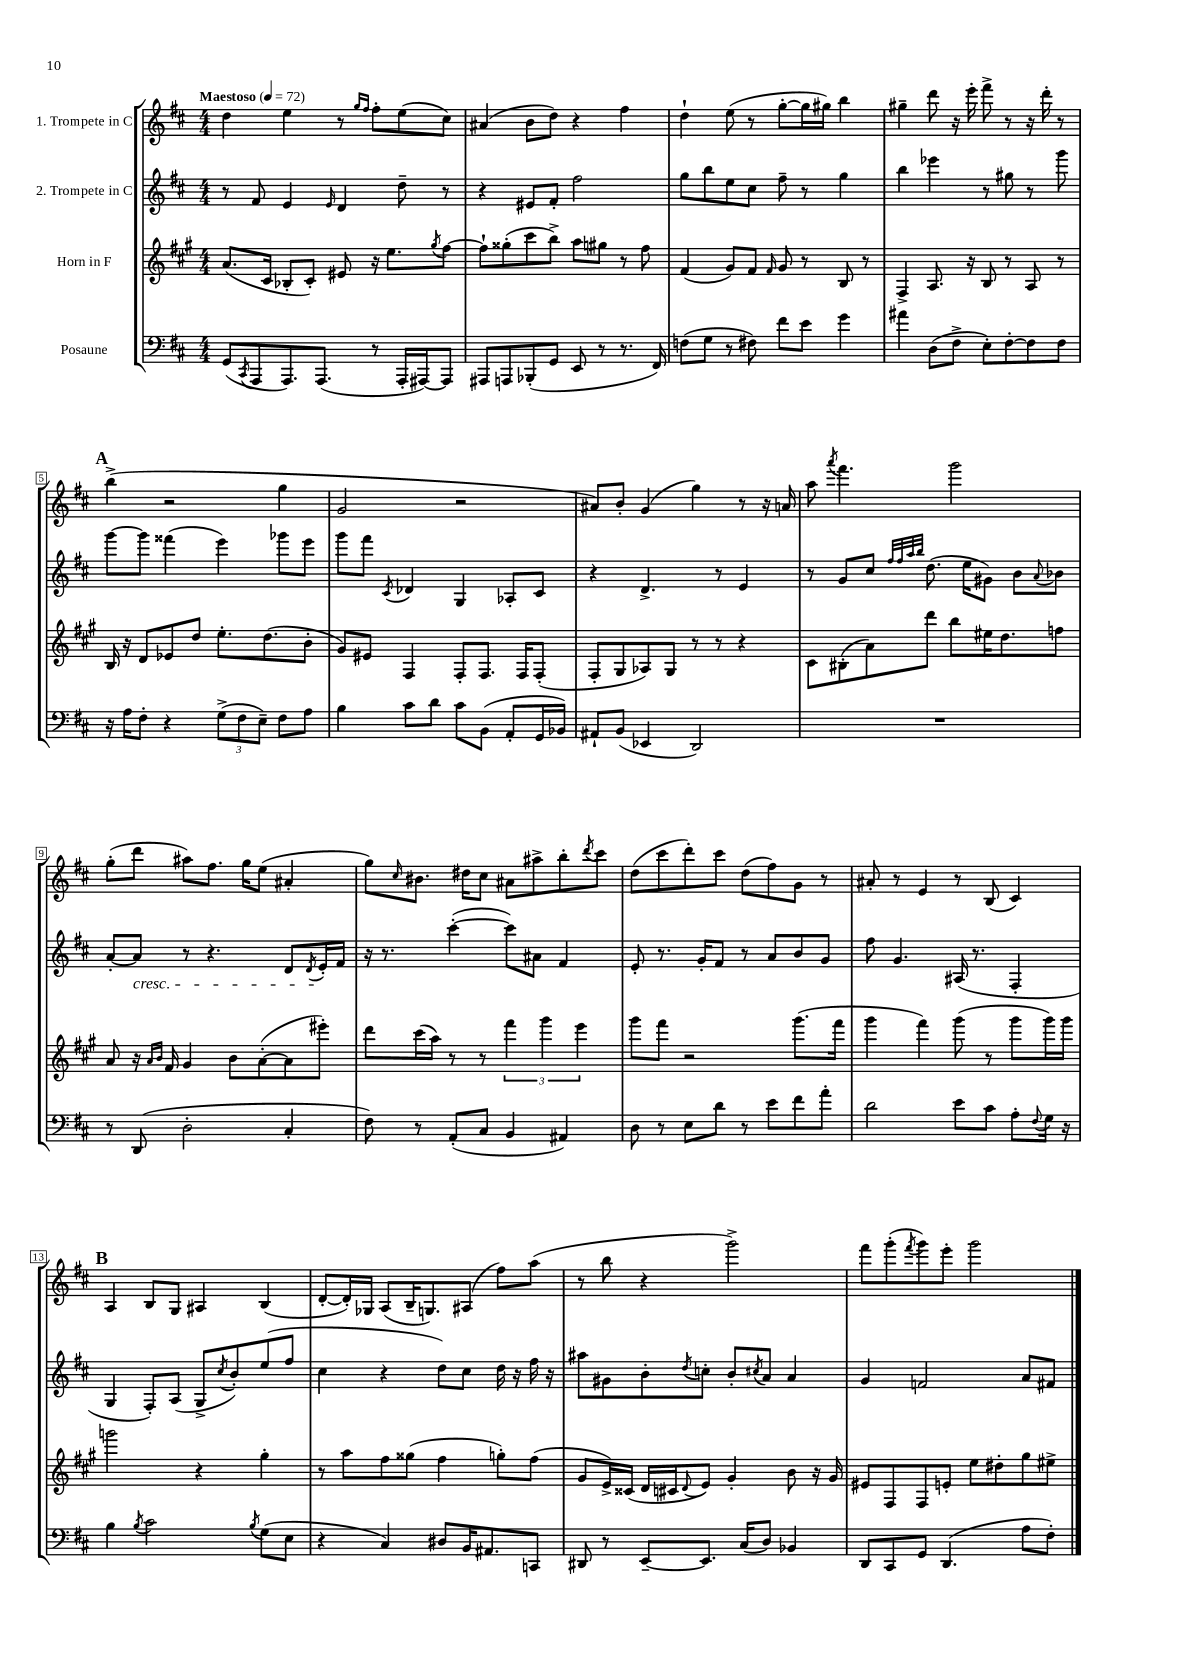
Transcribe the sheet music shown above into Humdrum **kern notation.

**kern	**kern	**kern	**kern
*part4	*part3	*part2	*part1
*staff4	*staff3	*staff2	*staff1
*I"Posaune	*I"Horn in F	*I"2. Trompete in C	*I"1. Trompete in C
*clefF4	*clefG2	*clefG2	*clefG2
*k[f#c#]	*k[f#c#g#]	*k[f#c#]	*k[f#c#]
*M4/4	*M4/4	*M4/4	*M4/4
*MM72	*MM72	*MM72	*MM72
=1	=1	=1	=1
!	!	!	!LO:TX:a:B:t=Maestoso
(8GG/L	(8.a/L	8r	4dd\
8qCC#/	.	.	.
8AAA/	.	8f#/	.
.	16c#/Jk	.	.
8.AAA/)	8B-X'/L	4e/	4ee\
.	8c#'/J)	.	.
(8.AAA/J	.	.	.
.	.	16qqe/	.
.	8e#X/	4d/	8r
.	.	.	16qqgg/LL
.	.	.	16qqff#/JJ
8r	16r	.	8ff#'\L
.	8.ee\L	.	.
16AAA'/LL	.	8dd~\	(8ee\
[16AAA#X/J)	.	.	.
.	8qgg#/	.	.
8AAA#/J]	[8ff#\J	8r	8cc#\J)
=2	=2	=2	=2
8AAA#X/L	8ff#`\L]	4r	(4a#X/
8AAAn/	(8gg##X'\	.	.
(8BBB-X'/	8ccc#\	8e#X/L	8b\L
8GG/J	8bb^\J)	8f#'/J	8dd\J)
8EE/	8aa\L	2ff#\	4r
8r	8gg#X\J	.	.
8.r	8r	.	4ff#\
.	8ff#\	.	.
16FF#/)	.	.	.
=3	=3	=3	=3
(8Fn\L	(4f#/	8gg\L	4dd`\
8G\J	.	8bb\	.
8r	8g#/L)	8ee\	(8ee\
8F#X\)	8f#/J	8cc#\J	8r
.	16qqf#/	.	.
8f#\L	8g#/	8ff#~\	[8gg'\L
8e\J	8r	8r	16gg\L]
.	.	.	16gg#X\JJ)
4g\	8B/	4gg\	4bb\
.	8r	.	.
=4	=4	=4	=4
4a#X\	4F#^/	4bb\	4gg#X~\
(8D\L	8.A/	4eee-X\	8ddd\
8F#^\J	.	.	16r
.	16r	.	16eee'\
8E'\L)	8B/	8r	8fff#^\
[8F#'\	8r	8gg#X\	8r
8F#\]	8A/	8r	16r
.	.	.	16ddd'\
8F#\J	8r	8ggg\	8r
!!LO:LB:g=z
!!LO:REH:place=s1:t=A
=5	=5	=5	=5
16r	16B/	[8ggg\L	(4bb^\
16A\KL	16r	.	.
8F#'\J	8d/L	8ggg\J]	.
4r	8e-X/	(4fff##X\	2r
.	8dd/J	.	.
(12G^\L	8.ee'\L	4eee\)	.
12F#\	.	.	.
12E~\J)	.	.	.
.	(8.dd\	.	.
8F#\L	.	8ggg-X\L	4gg\
8A\J	8b'\J	8eee\J	.
=6	=6	=6	=6
4B\	8g#/L)	8ggg\L	2g/
.	8e#X/J	8fff#\J	.
.	.	8qc#/	.
8c#\L	4F#/	4d-X/	.
8d\J	.	.	.
8c#\L	8F#'/L	4G/	2r
(8BB\J	8.F#/J	.	.
8AA'/L	.	8A-X'/L	.
.	16F#/KL	.	.
16GG/L	(8F#'/J	8c#/J	.
16BB-X/JJ)	.	.	.
=7	=7	=7	=7
8AA#X`/L	8F#'/L	4r	8a#X/L)
(8BB/J	8G#/	.	8b'/J
4EE-X/	8A-X/)	4.d^/	(4g/
.	8G#/J	.	.
2DD/)	8r	.	4gg\)
.	8r	8r	.
.	4r	4e/	8r
.	.	.	16r
.	.	.	16an/
=8	=8	=8	=8
1r	8c#\L	8r	8aa\
.	.	.	8qaaa/
.	(8B#X'\	8g/L	4.fff#\
.	8a\)	8cc#/J	.
.	.	32qqff#/LLL	.
.	.	32qqff#/	.
.	.	32qqaa/	.
.	.	32qqbb/JJJ	.
.	8ddd\J	(8.dd\	.
.	8bb\L	.	2ggg\
.	.	16ee\KL	.
.	16ee#X\K	8g#X\J)	.
.	8.dd\	.	.
.	.	8b\L	.
.	.	8qqa/	.
.	8ffn\J	8b-X\J	.
!!LO:LB:g=z
=9	=9	=9	=9
8r	8a/	[8a'/L	(8gg'\L
!	!	!LO:TX:b:i:t=cresc.	!
(8DD/	16r	8a/J]	8ddd\J
.	16qqa/LL	.	.
.	16qqb/JJ	.	.
.	16f#/	.	.
2D'\	4g#/	8r	8aa#X\L)
.	.	4.r	8.ff#\J
.	8b\L	.	.
.	.	.	16gg\KL
.	([8a'\	.	(8ee\J
4C#'/	8a\]	8d/L	4a#X'/
.	.	8qd/	.
.	8eee#X'\J)	16e'/L	.
.	.	16f#/JJ	.
=10	=10	=10	=10
8F#\)	8ddd\L	16r	8gg\L)
.	.	8.r	.
.	.	.	16qqcc#/
8r	(16ccc#\L	.	8.b#X\J
.	16aa\JJ)	.	.
(8AA'/L	8r	([4ccc#'\	.
.	.	.	16dd#X\KL
8C#/J	8r	.	8cc#\J
4BB/	6fff#\	8ccc#\L])	8a#X\L
.	.	8a#X\J	8aa#X^\
.	6ggg#\	.	.
4AA#X/)	.	4f#/	8bb'\
.	6eee\	.	.
.	.	.	8qddd/
.	.	.	8ccc#\J
=11	=11	=11	=11
8D\	8ggg#\L	8e'/	(8dd\L
8r	8fff#\J	8.r	8ccc#\
8E\L	2r	.	8ddd'\)
.	.	16g'/KL	.
8d\J	.	8f#/J	8ccc#\J
8r	.	8r	(8dd\L
8e\L	.	8a/L	8ff#\)
8f#\	(8.ggg#\L	8b/	8g\J
8a'\J	.	8g/J	8r
.	16fff#\Jk	.	.
=12	=12	=12	=12
2d\	4ggg#\	8ff#\	8a#X'/
.	.	4.g/	8r
.	4fff#\)	.	4e/
8e\L	(8ggg#\	(16A#X/	8r
.	.	8.r	.
8c#\J	8r	.	(8B/
8A'\L	8ggg#\L	4F#'/	4c#/)
8qqF#/	.	.	.
16G\Jk	16ggg#\L)	.	.
16r	16ggg#\JJ	.	.
!!LO:LB:g=z
!!LO:REH:place=s1:t=B
=13	=13	=13	=13
4B\	2gggn\	4G/	4A/
8qB/	.	.	.
2c#\	.	8F#'/L)	8B/L
.	.	(8A/J	8G/J
.	4r	8G^/L	4A#X/
.	.	8qcc#/	.
.	.	8b'/)	.
8qB/	.	.	.
(8G\L	4gg#'\	(8ee/	(4B/
8E\J	.	8ff#/J	.
=14	=14	=14	=14
4r	8r	4cc#\	[8d'/L
.	8aa\L	.	16d'/L])
.	.	.	16G-X/JJ
4C#/)	8ff#\	4r	(8A/L
.	(8gg##X\J	.	16B~/K
.	.	.	8.Gn/)
8D#X/L	4ff#\	8dd\L)	.
16BB/K	.	8cc#\J	(8A#X/J
8.AA#X/	.	.	.
.	8ggn'\L)	16dd\	8ff#\L)
.	.	16r	.
8CCn/J	(8ff#\J	16ff#\	(8aa\J
.	.	16r	.
=15	=15	=15	=15
8DD#X/	8g#/L	8aa#X\L	8r
8r	16e^/L)	8g#X\	8bb\
.	(16c##X/JJ	.	.
[8EE~/L	16d/LL	8b'\	4r
.	16c#X/J	.	.
.	8qqd/	8qdd/	.
8.EE/J]	8e/J)	8ccn'\J	.
.	4g#'/	8b'/L	2ggg^\)
(16C#/KL	.	.	.
.	.	8qcc#X/	.
8D/J)	.	8a/J	.
4BB-X/	8b\	4a/	.
.	16r	.	.
.	16g#/	.	.
=16	=16	=16	=16
8DD/L	8e#X/L	4g/	8fff#\L
8CC#/	8F#/	.	(8ggg'\
.	.	.	8qfff#/
8GG/J	8F#/	2fn/	8ggg\)
(4.DD/	8en'/J	.	8eee'\J
.	8ee\L	.	2ggg\
.	8dd#X'\	.	.
8A\L	8gg#\	8a/L	.
8F#'\J)	8ee#X^\J	8f#X/J	.
==	==	==	==
*-	*-	*-	*-
